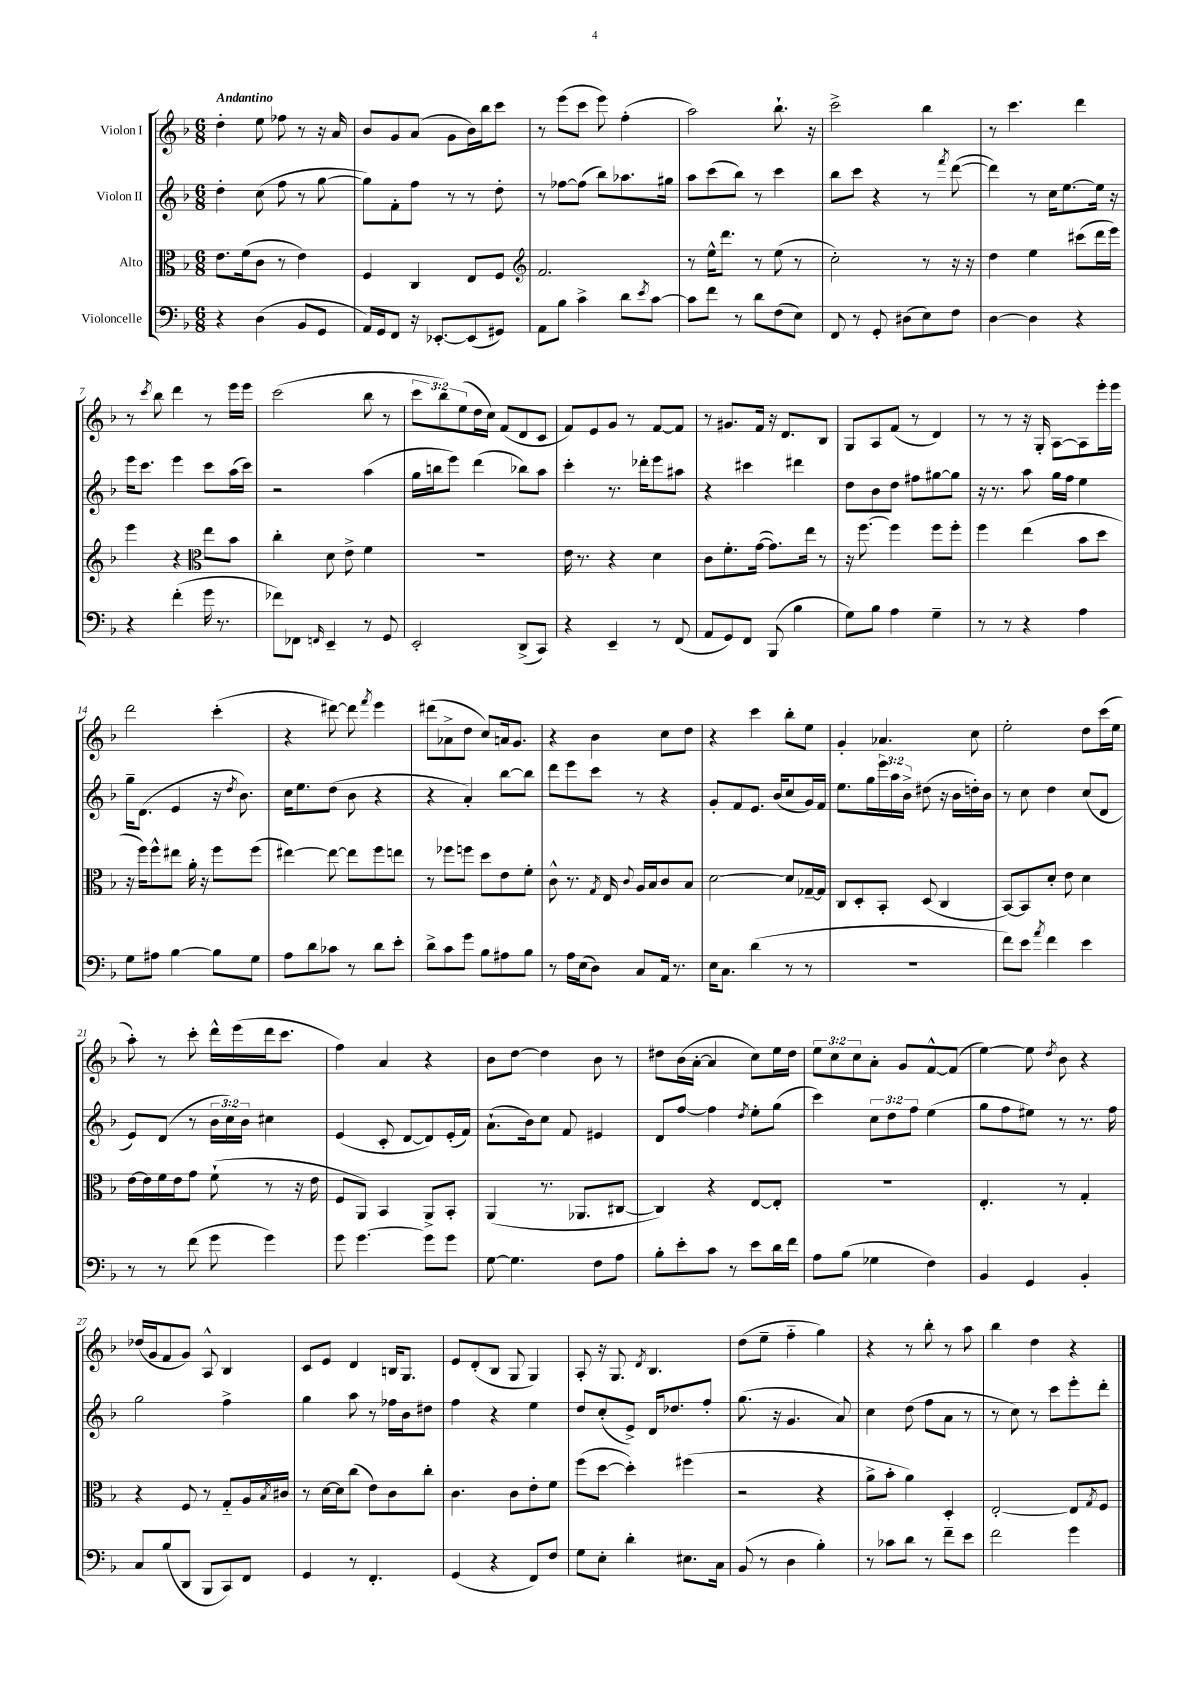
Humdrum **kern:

**kern	**kern	**kern	**kern
*part4	*part3	*part2	*part1
*staff4	*staff3	*staff2	*staff1
*I"Violoncelle	*I"Alto	*I"Violon II	*I"Violon I
*clefF4	*clefC3	*clefG2	*clefG2
*k[b-]	*k[b-]	*k[b-]	*k[b-]
*M6/8	*M6/8	*M6/8	*M6/8
=1	=1	=1	=1
!	!	!	!LO:TX:a:B:t=Andantino
4r	8.e\L	4dd'\	4dd'\
.	(16f\k	.	.
(4D\	8c\J	(8cc\	8ee\
.	8r	8ff\	8ff-X\
8BB-/L	4e\)	8r	8r
8GG/J	.	[8gg\	16r
.	.	.	16a/
=2	=2	=2	=2
16AA/LL)	4F/	8gg\L])	8b-/L
16GG/J	.	.	.
8FF/J	.	8f'\	8g/
16r	4C/	8ff\J	(8a/J
[8.EE-X'/L	.	.	.
.	.	8r	8g\L
(8EE-/]	8E/L	8r	16b-\L)
.	.	.	16bb-\J
8GG#X/J)	8F/J	8dd'\	8ccc\J
=3	=3	=3	=3
*	*clefG2	*	*
8AA\L	2.f/	8r	8r
8B-\J	.	[8ff-X\L	(8eee\L
4c^\	.	(8ff-\J]	8ccc\J
.	.	8bb-\L)	8eee\)
8d\L	.	8.aa-X\	(4ff'\
8qe/	.	.	.
[8c\J	.	.	.
.	.	16gg#X\Jk	.
=4	=4	=4	=4
8c\L]	8r	8aa\L	2aa\)
8f\J	16ee^^\KL	(8ccc\	.
.	8.ddd\J	.	.
8r	.	8bb-\J)	.
8d\L	8r	8r	.
(8F\	(8ee\	4ccc\	8.bb-`\
8E\J)	8r	.	.
.	.	.	16r
=5	=5	=5	=5
8FF/	2cc'\)	8bb-\L	2ccc^\
8r	.	8ccc\J	.
8GG'/	.	4r	.
(8D#X\L	.	.	.
8E\)	8r	8r	4bb-\
.	.	8qfff/	.
8F\J	16r	([8ddd\	.
.	16r	.	.
=6	=6	=6	=6
[4D\	4dd\	4ddd\])	8r
.	.	.	4.ccc\
4D\]	4ee\	8r	.
.	.	16cc\KL	.
.	.	[8.ee\	.
4r	(8ccc#X\L	.	4ddd\
.	16ddd\L	16ee\Jk]	.
.	16eee\JJ)	16r	.
!!LO:LB:g=z
=7	=7	=7	=7
4r	4eee\	16eee\KL	8r
.	.	8.ccc\J	.
.	.	.	8qccc/
.	.	.	8bb-\
(4f'\	4r	4eee\	4ddd\
*	*clefC3	*	*
16g\	8ee\L	8ccc\L	8r
8.r	.	.	.
.	8b-\J	(16aa\L	16eee\LL
.	.	16ccc\JJ)	16eee\JJ
=8	=8	=8	=8
8f-X\L)	4cc'\	2r	(2ccc\
8FF-X\J	.	.	.
16qqFFn/	.	.	.
4EE~/	8d\	.	.
.	8e^\	.	.
8r	4f\	(4aa\	8bb-\
8GG/	.	.	8r
=9	=9	=9	=9
2EE'/	2.r	16gg\LL	12ccc\L
.	.	16bbn\J	.
.	.	.	12bb-\)
.	.	8eee\J)	.
.	.	.	(12ee\
.	.	(4ddd\	16dd\L
.	.	.	16cc\JJ)
.	.	.	(8f/L
(8DD^/L	.	8bb-X\L)	8d/
8CC/J)	.	8aa\J	8c/J
=10	=10	=10	=10
4r	16e\	4ccc'\	8f/L)
.	8.r	.	.
.	.	.	8e/
4EE~/	4r	8.r	8g/J
.	.	.	8r
.	.	16ddd-X'\KL	.
8r	4d\	8eee\	[8f/L
(8FF/	.	8aa#X\J	8f/J]
=11	=11	=11	=11
8AA/L	8c\L	4r	8r
8GG/)	8.f'\	.	8.g#X/L
8FF/J	.	4ccc#X\	.
.	([16g\Jk	.	16f/Jk
(8BBB-/	8.g\L])	.	16r
.	.	.	8.d/L
4B-\	.	4ddd#X\	.
.	16ee\Jk	.	.
.	8r	.	8B-/J
=12	=12	=12	=12
8G\L)	16r	8dd\L	8G/L
.	[8.ff\	.	.
8B-\J	.	8b-\	8A/
4A\	4ff\]	8dd\J	(8f/J
.	.	8ff#X\L	8r
4G~\	8ff\L	[8gg#X\	4d/)
.	8ff'\J	8gg#\J]	.
=13	=13	=13	=13
8r	4ff\	16r	8r
.	.	8.r	.
8r	.	.	8r
4r	(4ee\	8aa\	16r
.	.	.	16G'/
.	.	16gg\LL	[8A\L
.	.	16ff\JJ	.
4A\	8b-\L	4ee\	8A\]
.	8dd\J	.	16eee'\L
.	.	.	16eee\JJ
!!LO:LB:g=z
=14	=14	=14	=14
8G\L	16r	16gg~\KL	2ddd\
.	16ff\KL)	(8.d\J	.
8A#X\J	8ff^^\	.	.
[4B-\	8ee#X\J	4e/	.
.	16a'\	.	.
.	16r	.	.
8B-\L]	8ff\L	16r	(4ccc'\
.	.	8qdd/	.
.	.	8.b-\)	.
8G\J	(8ff\J	.	.
=15	=15	=15	=15
8A\L	[4ee#X\)	16cc\KL	4r
.	.	8.ee\	.
8d\	.	.	.
8c-X\J	8ee#\_	(8dd\J	[8ddd#X\)
8r	8ee#\L]	8b-\	8ddd#\]
.	.	.	8qfff/
8d\L	8ff\	4r	4eee\
8e'\J	8een\J	.	.
=16	=16	=16	=16
8d^\L	8r	4r	(8ddd#X\L
8c\	8ff-X\L	.	8a-X^\
8g\J	8ffn\J	4a'/)	8dd\J
8B-\L	8dd\L	.	8cc/L)
8A#X\	8e\	[8bb-\L	16an/k
.	.	.	8.g/J
8B-\J	8f'\J	8bb-\J]	.
=17	=17	=17	=17
8r	8c^^\	8ddd\L	4r
16A\LL	8.r	8eee\	.
(16E\J	.	.	.
8D\J)	.	8ccc\J	4b-\
.	8qG/	.	.
.	16E/	.	.
.	8qqc/	.	.
8C/L	16A/LL	8r	.
.	16B-/J	.	.
16AA/Jk	8c/	4r	8cc\L
8.r	.	.	.
.	8B-/J	.	8dd\J
=18	=18	=18	=18
16E\KL	[2d\	8g'/L	4r
8.C\J	.	.	.
.	.	8f/	.
(4d\	.	8.e/J	4ccc\
.	.	(16b-/KL	.
8r	8d/L]	8cc/	8bb-'\L
8r	[16G-X~/L	16g/L)	8ee\J
.	16G-/JJ]	16f/JJ	.
=19	=19	=19	=19
2.r	8C/L	8.ee\L	4g'/
.	8D'/	.	.
.	.	16gg\L	.
.	8BB-'/J	24eee\	4.a-X/
.	.	24aa\	.
.	.	24b-^\JJ	.
.	(8D/	(8dd#X\	.
.	4C/	16r	.
.	.	16b-\LL	.
.	.	16ddn'\)	8cc\
.	.	16b-\JJ	.
=20	=20	=20	=20
8f\L)	[8BB-/L)	8r	2ee'\
8e\J	8BB-/]	8cc\	.
8qa/	.	.	.
4f\	8d'/J	4dd\	.
.	8e\	.	.
4e\	4d\	(8cc/L	8dd\L
.	.	8d/J	(16ccc\L
.	.	.	16ee\JJ
!!LO:LB:g=z
=21	=21	=21	=21
8r	[16e\LL	8e/L)	8aa'\)
.	16e\]	.	.
8r	16f\	(8d/J	8r
.	16e\J	.	.
(8f\	8g\J	8r	8ccc'\
8g\	(8f`\	24b-\LL	16ddd^^\LL
.	.	24cc\)	.
.	.	.	(16eee\
.	.	24b-\JJ	.
4g\)	8r	4cc#X\	16ddd\J
.	.	.	8.ccc\J
.	16r	.	.
.	16e\	.	.
=22	=22	=22	=22
8g\	8F/L	(4e/	4ff\)
[4.g\	8AA/J)	.	.
.	4BB-/	8c'/	4a/
.	.	[8d/L	.
8g\L]	8AA^/L	8d/])	4r
8g\J	8BB-'/J	(16e'/L	.
.	.	16f/JJ)	.
=23	=23	=23	=23
[8G\	(4AA/	(8.a`\L	8b-\L
4.G\]	.	.	[8dd\J
.	.	16b-\k)	.
.	8.r	8cc\J	4dd\]
.	.	8f/	.
.	8.AA-X/L	.	.
8F\L	.	4e#X/	8b-\
8A\J	[8C#X/J	.	8r
=24	=24	=24	=24
8B-'\L	4C#/])	8d/L	8dd#X\L
8e'\	.	[8ff/J	(16b-\L
.	.	.	[16a'\JJ
8c\J	4r	4ff\]	4a/]
8r	.	.	.
.	.	8qdd/	.
8e\L	[8E/L	8ee'\L	8cc\L)
16d\L	8E'/J]	(8gg\J	16ee\L
16f\JJ	.	.	16dd#\JJ
=25	=25	=25	=25
8A\L	2.r	4ccc\)	12ee\L
.	.	.	12cc\
(8B-\J	.	.	.
.	.	.	12cc\
4G-X\	.	12cc\L	8a'\J
.	.	12dd\	.
.	.	.	8g/L
.	.	12ff\J	.
4F\)	.	(4ee\	[8f^^/
.	.	.	(8f/J]
=26	=26	=26	=26
4BB-/	4.E'/	8gg\L	[4ee\)
.	.	8ff\	.
4GG/	.	8ee#X\J)	8ee\]
.	.	.	8qdd/
.	8r	8r	8b-\
4BB-'/	4G'/	8.r	4r
.	.	16ff\	.
!!LO:LB:g=z
=27	=27	=27	=27
8C/L	4r	2gg\	(16dd-X/LL
.	.	.	16g/J
(8B-/	.	.	8f/
8DD/J	8F/	.	8g/J)
8BBB-/L	8r	.	8A^^/
8CC/)	8G/L	4ff^\	4B-/
8FF/J	16A/L	.	.
.	8qB-/	.	.
.	16c#X/JJ	.	.
=28	=28	=28	=28
4GG/	8r	4gg\	8c/L
.	[16d\LL	.	8e/J
.	16d\J]	.	.
8r	(8cc\J	8aa\	4d/
4.FF'/	8e\L)	8r	.
.	8c\	16ff-X\LL	16Bn/KL
.	.	16b-\J	8.G/J
.	8cc'\J	8dd#X\J	.
=29	=29	=29	=29
(4GG/	4.c\	4ff\	8e/L
.	.	.	(8d'/
4r	.	4r	8B-/J
.	8c\L	.	8G/
8FF/L)	8e'\	4ee\	4G/)
8F/J	8f\J	.	.
=30	=30	=30	=30
8G\L	(8ff\L	8dd/L	8A'/
8E'\J	[8dd\J	(8cc'/	16r
.	.	.	8.G/
4d'\	4dd'\])	8e^/J)	.
.	.	.	8qd/
.	.	16d/KL	4.B-/
.	.	8.dd-X/	.
8.E#X\L	(4ff#X\	.	.
.	.	8ff'/J	.
16C\Jk	.	.	.
=31	=31	=31	=31
(8BB-/	2r	(8.gg\	(8dd\L
8r	.	.	8ee~\J
.	.	16r	.
4D\	.	4.g/	4ff\
4B-'\)	4r	.	4gg\)
.	.	8a/)	.
=32	=32	=32	=32
8r	8a^\L	4cc\	4r
8c-X\L	8b-'\J	.	.
8d\J	4a\)	(8dd\	8r
8r	.	8ff\L	8bb-'\
8f~\L	4D'/	8a\J	8r
8e\J	.	8r	8aa\
=33	=33	=33	=33
2f\	[2E'/	8r	4bb-\
.	.	8cc\)	.
.	.	8r	4dd\
.	.	8ccc\L	.
4g\	8E/L]	8eee'\	4r
.	8qG/	.	.
.	8F/J	8ddd'\J	.
==	==	==	==
*-	*-	*-	*-
